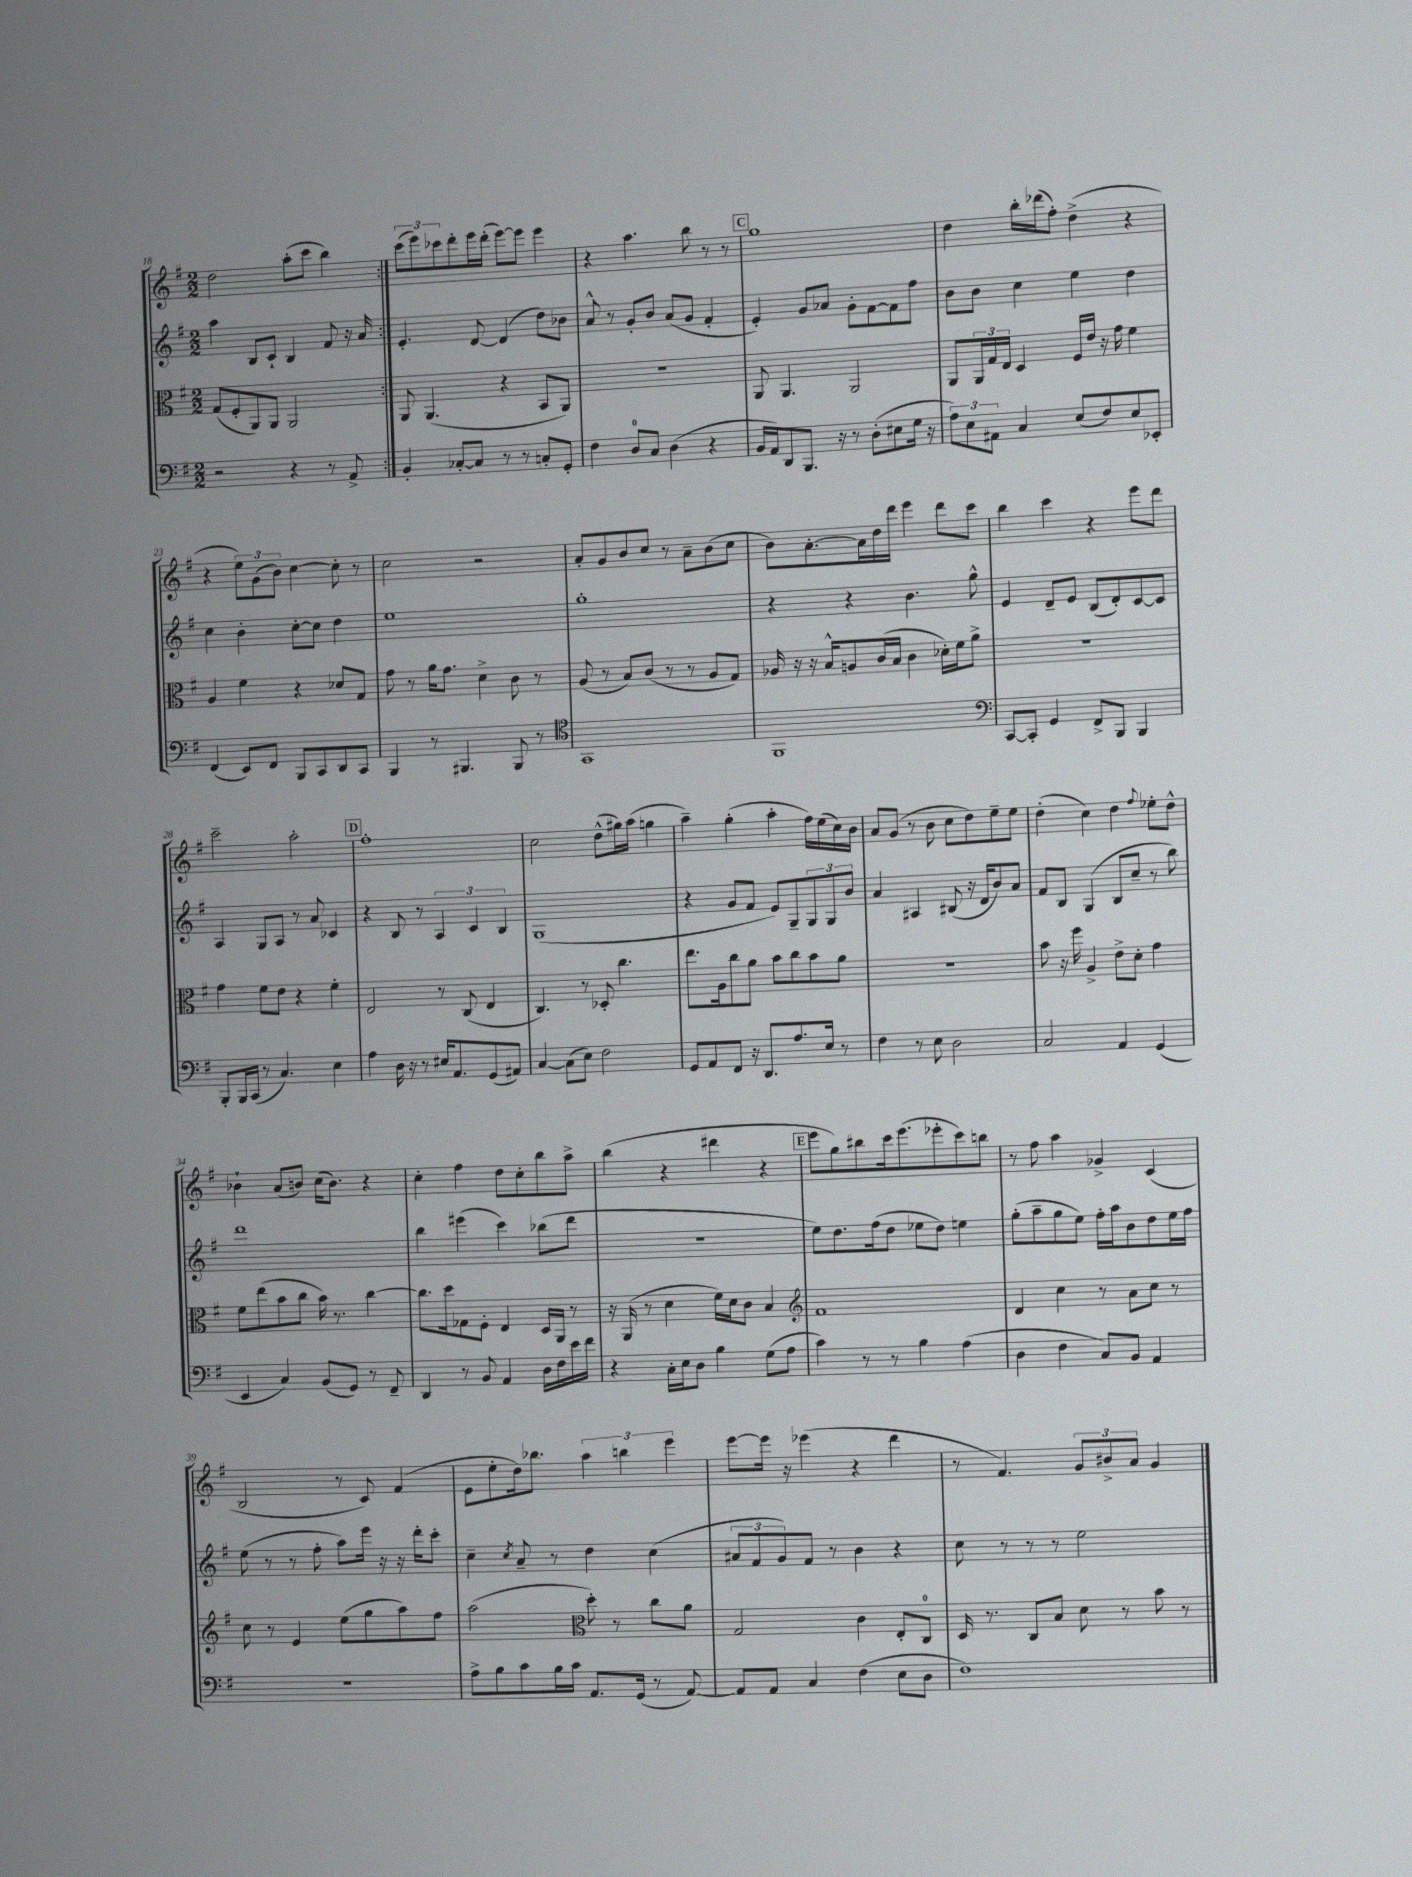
<<
\new StaffGroup <<
\new Staff = "s0" {
    \clef treble \key g \major \numericTimeSignature \time 2/2
    \repeat volta 2 { d''2 a''8-.( c'''8 b''4) | }
    \tuplet 3/2 { c'''8( e'''8) ces'''8 } d'''8-. e'''16 d'''16-.( e'''8~) e'''8 e'''4 |
    r4 a''4. b''8 r8 r8 |
    \mark \markup { \box "C" } g''1 |
    d''4 b''16-. des'''16( fis''8-.) d''4->( r4 |
    r4 \tuplet 3/2 { e''8) g'8( b'8) } c''4~ c''8-. r8 |
    c''2 r2 |
    a'8-. g'8 b'8 c''8 r8 a'8-- b'8( c''8 |
    b'8) a'8.~-. a'16 d''16 d'''16 e'''4 d'''8 c'''8 |
    b''4 c'''4 r4 e'''8 d'''8 |
    c'''2-- a''2-. |
    \mark \markup { \box "D" } fis''1-. |
    c''2 d''8-^( gis''16) a''16( g''4 |
    a''4--) g''4-.( a''4-. fis''16) e''16( c''16) b'16 |
    a'8 g'8( r8 b'8 c''8 d''8) e''8-- e''8 |
    d''4-.( c''4) d''4 \appoggiatura { fis''8 } ees''8-. d''8-^ |
    bes'4-! a'8( b'8) c''16( b'8.) r4 |
    c''4-. fis''4 d''8 c''8-. b''8 a''8-> |
    b''4( r4 dis'''4 r4 |
    \mark \markup { \box "E" } e'''8 g''8) bis''8 c'''16 e'''8.( ees'''8-. c'''8) b''8 |
    r8 fis''8 a''4 ges'4-> c'4( |
    b2 r8 c'8) fis'4( |
    e'8 e''8-. d''16) bes''8. \tuplet 3/2 { a''4 b''4 e'''4 } |
    e'''8~ e'''16 r16 ees'''4( r4 d'''4 |
    r8 fis'4.) \tuplet 3/2 { g'8 bis'8-> a'8 } g'4 \bar "|." |
}
\new Staff = "s1" {
    \clef treble \key g \major \numericTimeSignature \time 2/2
    \repeat volta 2 { a''4 b8 c'8-! b4 fis'8 r16 a'16 | }
    e'4.-. d'8~ d'4( d''8) bes'8 |
    a'8-^ r8 g'8-. b'8 a'8( g'8 fis'4-. |
    \mark \markup { \box "C" } e'4-.) g'8 aes'8 g'8-. fis'8~ fis'8 fis''8 |
    b'8 b'8 c''4 e''4 d''4 |
    c''4 b'4-. c''8~-. c''8 d''4 |
    e''1 |
    g''1-. |
    r4 r4 b'4. g''8-^ |
    e'4 d'8-- e'8 b8( d'8-.) c'8~ c'8 |
    a4 g8 a8 r8 a'8 ces'4 |
    \mark \markup { \box "D" } r4 b8 r8 \tuplet 3/2 { a4 c'4 b4 } |
    g1( |
    r4 g'8 fis'8 e'8) g8-- \tuplet 3/2 { g8 g8 b'8 } |
    a'4 ais4 bis8( r16 d'16 b'8) a'8 |
    fis'8 b8 g4( b8 c''8-- r8 b''8) |
    d'''1 |
    b''4 eis'''4( c'''4) bes''8( d'''8 |
    R1 |
    \mark \markup { \box "E" } e''8) d''8. fis''16( d''8 ees''8 d''8) e''4 |
    g''8-.( a''8-- g''8 e''8) fis''16-. a''16 b'8 d''8 e''16 fis''16 |
    e''8( r8 r8 fis''8-. a''8) e'''16 r16 r16 d'''16-. c'''8-. |
    c''4-- \acciaccatura { c''8 } a'8-- r8 d''4 c''4( |
    \tuplet 3/2 { ais'8 fis'8 g'8) } fis'8 r8 b'4 r4 |
    c''8 r8 r8 r8 e''2 \bar "|." |
}
\new Staff = "s2" {
    \clef alto \key g \major \numericTimeSignature \time 2/2
    \repeat volta 2 { g8( fis8-. a,8) a,8 a,2 | }
    a,8 a,4.( r4 b,8 a,8) |
    r1 |
    \mark \markup { \box "C" } a,8 a,4. a,2 |
    a,8 \tuplet 3/2 { a,16 g16 e16 } d4 fis16 e'16 r16 g'16 fis'4 |
    a4 fis'4 r4 des'8 g8 |
    g'8 r8 a'16 g'8. d'4-> c'8 r8 |
    a8( r8 b8) c'8( r8 r8 a8 g8) |
    aes16 r16 r16 b16-^ a8 c'16( b16 c'4 des'16-.) fis'16 a'8-> |
    R1 |
    g'4 fis'8 e'8 r4 fis'4-. |
    \mark \markup { \box "D" } e2 r8 c8( e4 |
    c4.) r8 des8-. c''4. |
    e''8. a16 c''8 a'8 b'8 c''8 b'8 a'8 |
    R1 |
    b'8 r16 fis''16 a4-> e'8-> d'8-. g'4 |
    fis'8 e''8( b'8 c''8 b'16) r8. c''4~ |
    c''8. d''16 ges8 fis8-. e4 d16 a,16 r8 |
    r16 a,16( r8 d'4 fis'16) d'16 c'8 b4 |
    \mark \markup { \box "E" } \clef treble fis'1 |
    d'4 c''4 r8 a'8 c''8 r8 |
    c''8 r8 e'4 e''8( g''8 a''8) fis''8 |
    a''2( \clef alto d''8-.) r8 c''8 a'8 |
    g2 c'4 e8-. c8-0 |
    d16 r8. c8 b8 d'8 r8 b'8 r8 \bar "|." |
}
\new Staff = "s3" {
    \clef bass \key g \major \numericTimeSignature \time 2/2
    \repeat volta 2 { r2 r4 r8 a,8-> | }
    b,4-. ces8~-. ces8 r8 r8 c8-. g,8-. |
    fis4 d8-0 c8 d4( r4 |
    \mark \markup { \box "C" } b,16 a,16) d,8 b,,8. r16 r8 d8-.( eis8 g16 r16 |
    \tuplet 3/2 { a8) e8 ais,8 } c4 e8( fis8) e8 ees,8-. |
    fis,4( e,8) fis,8 b,,8 c,8 d,8 c,8 |
    b,,4 r8 bis,,4. bis,,8 r8 |
    \clef tenor g,1 |
    fis,1 |
    \clef bass c,8~ c,8-. g,4 fis,8-> b,,8 b,,4 |
    b,,8-. b,,16 c,16( r8 c4.) e4 |
    \mark \markup { \box "D" } a4 d16 r16 r8 eis16 a,8. g,8( ais,8) |
    c4~ c8( e8) fis2 |
    g,8 a,8 fis,8 r16 d,8. a8. e16 r8 |
    fis4 r8 e8 d2 |
    c2 a,4 g,4( |
    e,4 c4) b,8( g,8) r8 fis,8-- |
    d,4 r8 b,8 a,4 d16 fis16 e'16 fis'16 |
    r4 c16-. e16 d8 b4 g8( a8 |
    \mark \markup { \box "E" } c'4) r8 r8 b4 a4( |
    d4 fis4 c8) b,8 a,4 |
    R1 |
    a8-> b8 c'8 b16 c'16 a,8. g,16( r8 a,8~) |
    a,8 a,8 c4 fis4( e8 d8 |
    fis1) \bar "|." |
}
>>
>>
\layout { \context { \Score currentBarNumber = #18 } }
